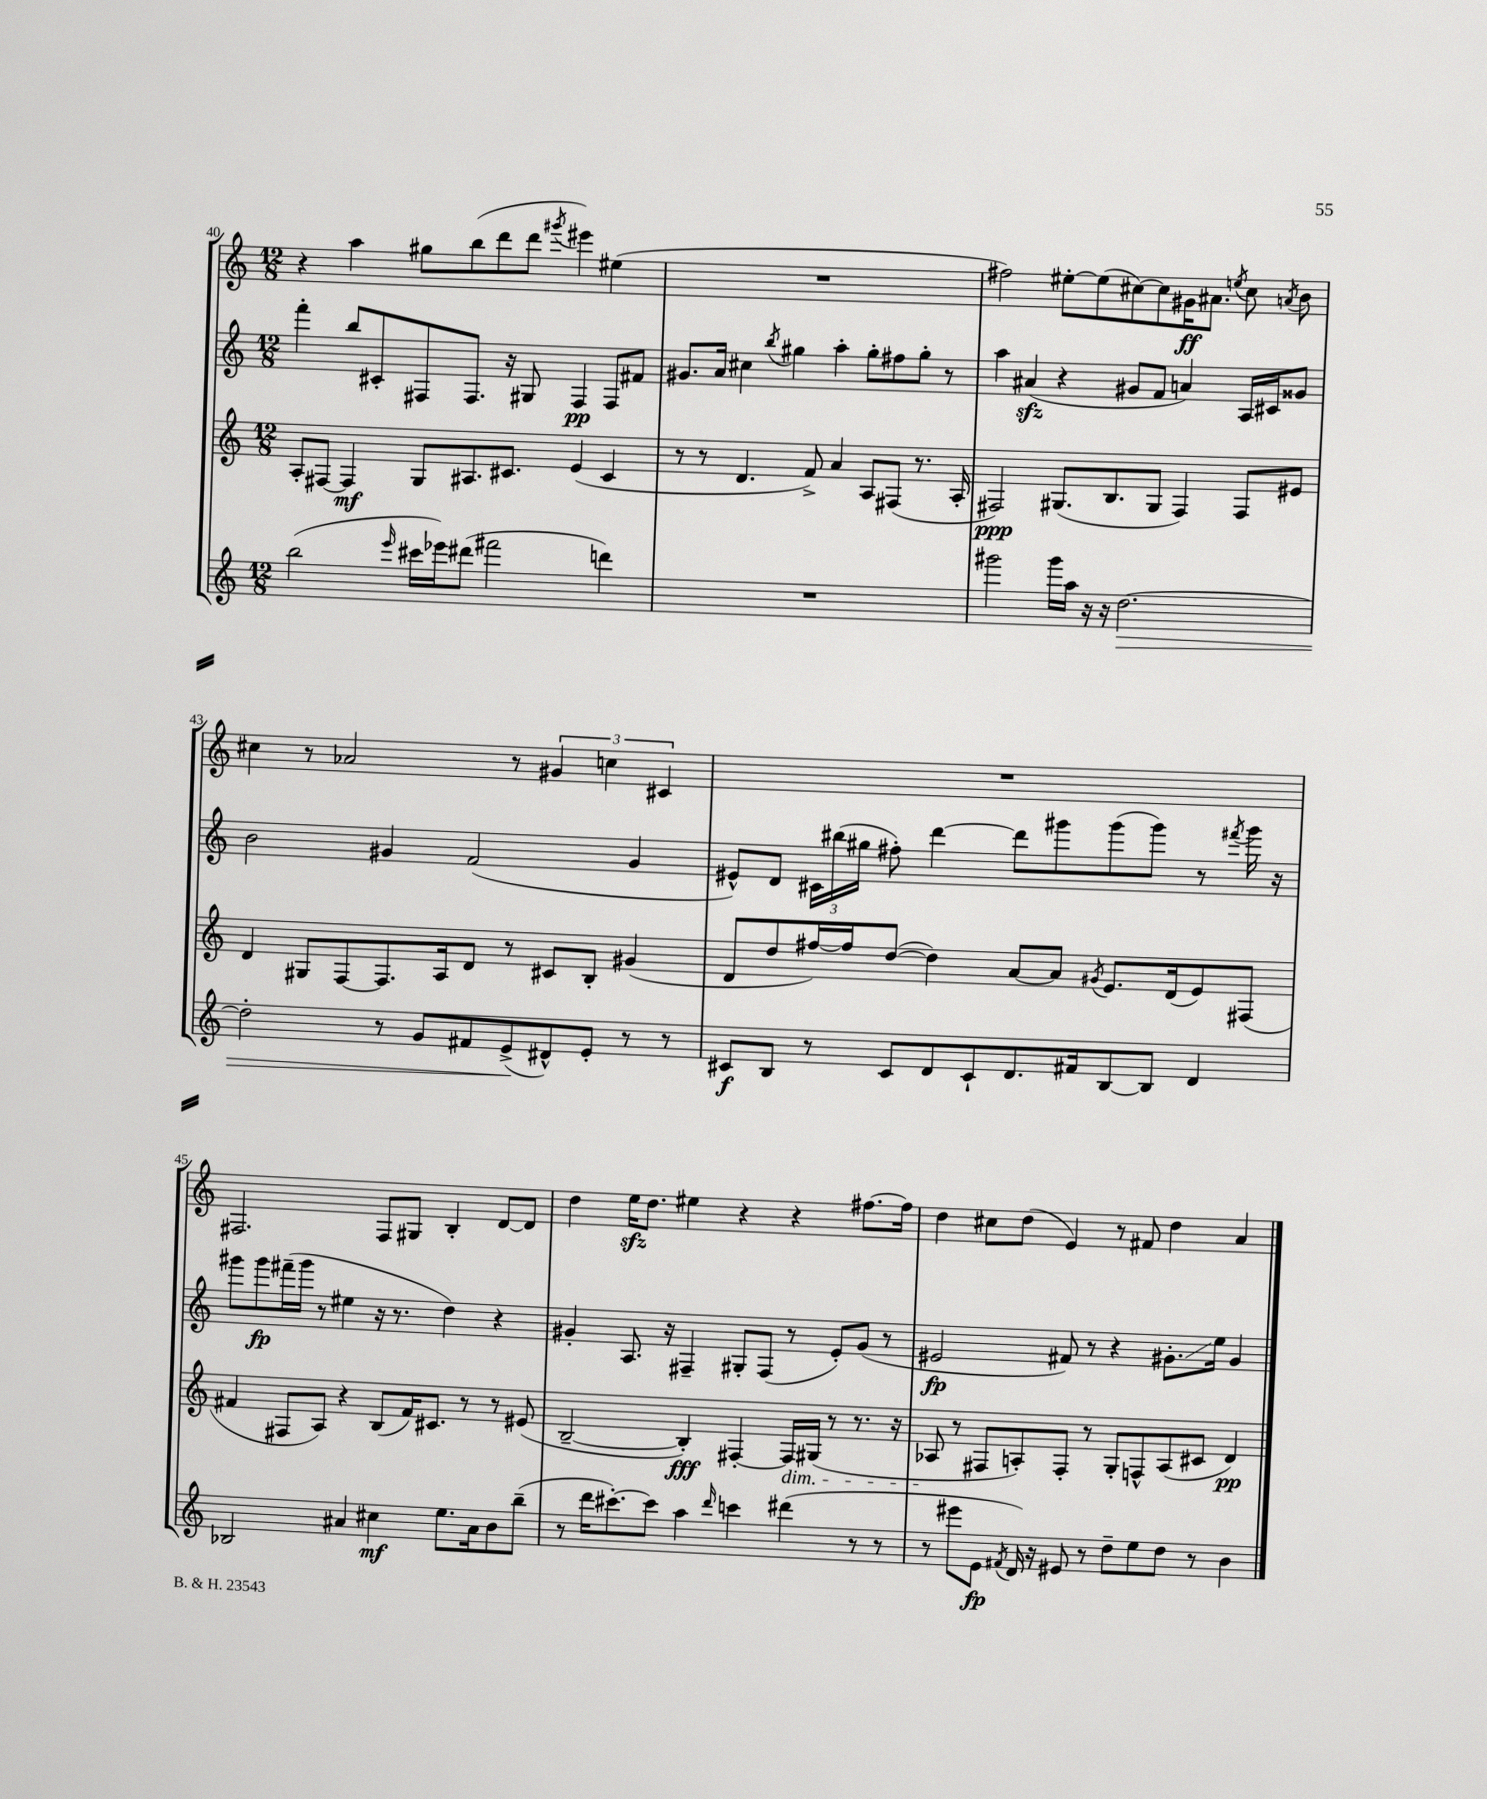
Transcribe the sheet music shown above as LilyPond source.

<<
\new StaffGroup <<
\new Staff = "s0" {
    \clef treble \key c \major \numericTimeSignature \time 12/8
    \autoBeamOff r4 a''4 gis''8[ b''8( d'''8 d'''8] \acciaccatura { gis'''8 } eis'''4) eis''4( |
    R1. |
    fis''2) eis''8[~-. eis''8( cis''8~) cis''8 gis'16\ff ais'8.] \acciaccatura { e''8 } cis''8 \acciaccatura { a'8 } b'8 |
    cis''4 r8 aes'2 r8 \tuplet 3/2 { gis'4 c''4 cis'4 } |
    R1. |
    fis2. fis8[ gis8] b4-. d'8[~ d'8] |
    d''4 e''16[\sfz d''8.] eis''4 r4 r4 fis''8.[~ fis''16] |
    d''4 cis''8[ d''8]( e'4) r8 fis'8 d''4 a'4 \bar "|." |
}
\new Staff = "s1" {
    \clef treble \key c \major \numericTimeSignature \time 12/8
    \autoBeamOff f'''4-. b''8[ cis'8-. fis8 fis8.] r16 gis8 fis4\pp fis8[ fis'8] |
    gis'8.[ a'16] cis''4 \acciaccatura { b''8 } gis''4 a''4-. gis''8[-. fis''8 gis''8]-. r8 |
    a''4 ais'4\sfz( r4 gis'8[ f'8] a'4) a16[ cis'16 gisis'8] |
    b'2 gis'4 f'2( gis'4 |
    eis'8[-^) d'8] \tuplet 3/2 { cis'16[ bis''16( gis''16] } fis''8-.) d'''4~ d'''8[ gis'''8 gis'''8( gis'''8]) r8 \acciaccatura { fis'''8 } gis'''16 r16 |
    gis'''8[ gis'''8\fp fis'''16--( gis'''16] r8 eis''4 r16 r8. d''4) r4 |
    gis'4-. a8. r16 fis4-- gis8[-. fis8]( r8 e'8[-.) gis'8]( r8 |
    eis'2\fp fis'8) r8 r4 gis'8.[-.\glissando e''16] gis'4 \bar "|." |
}
\new Staff = "s2" {
    \clef treble \key c \major \numericTimeSignature \time 12/8
    \autoBeamOff a8[-. fis8]~ fis4\mf g8[ ais8. cis'8.] e'4( cis'4 |
    r8 r8 d'4. f'8->) a'4 a8[ fis8]( r8. a16-. |
    fis2\ppp) gis8.[( b8. gis8] fis4) fis8[ eis'8] |
    d'4 gis8[ f8~ f8. a16 d'8] r8 cis'8[ b8]-. gis'4( |
    d'8[ d''8 fis''16~) fis''16 d''8]~( d''4) a'8[~ a'8] \acciaccatura { gis'8 } e'8.[ d'16( e'8) fis8]( |
    fis'4 fis8[ a8]) r4 b8[( fis'16) cis'8.] r8 r8 eis'8( |
    b2~-- b4-.\fff) fis4~-. fis16[\dim gis16]( r8 r8. r16 |
    aes8\! r8 fis8[ a8-.) fis8]-. r8 g8[-. f8-^ a8( cis'8] d'4\pp) \bar "|." |
}
\new Staff = "s3" {
    \clef treble \key c \major \numericTimeSignature \time 12/8
    \autoBeamOff b''2( \grace { e'''16 } cis'''16[ ees'''16) dis'''8]( fis'''2 d'''4) |
    R1. |
    gis'''2 gis'''16[ a''16] r16 r16 d''2.~\> |
    d''2-. r8 g'8[ fis'8 e'8->\!( dis'8-^) e'8]-. r8 r8 |
    cis'8[\f b8] r8 cis'8[ d'8 cis'8-! d'8. fis'16 b8~ b8] d'4 |
    bes2 ais'4 cis''4\mf e''8.[ ais'16 b'8 b''8]--( |
    r8 d'''16[ cis'''8.~-.) cis'''8] a''4 \grace { d'''16 } c'''4 dis'''4( r8 r8 |
    r8 eis'''8[ e'8]\fp \acciaccatura { fis'8 } d'16) r16 eis'8 r8 d''8[-- e''8 d''8] r8 b'4 \bar "|." |
}
>>
>>
\layout { \context { \Score currentBarNumber = #40 } }
